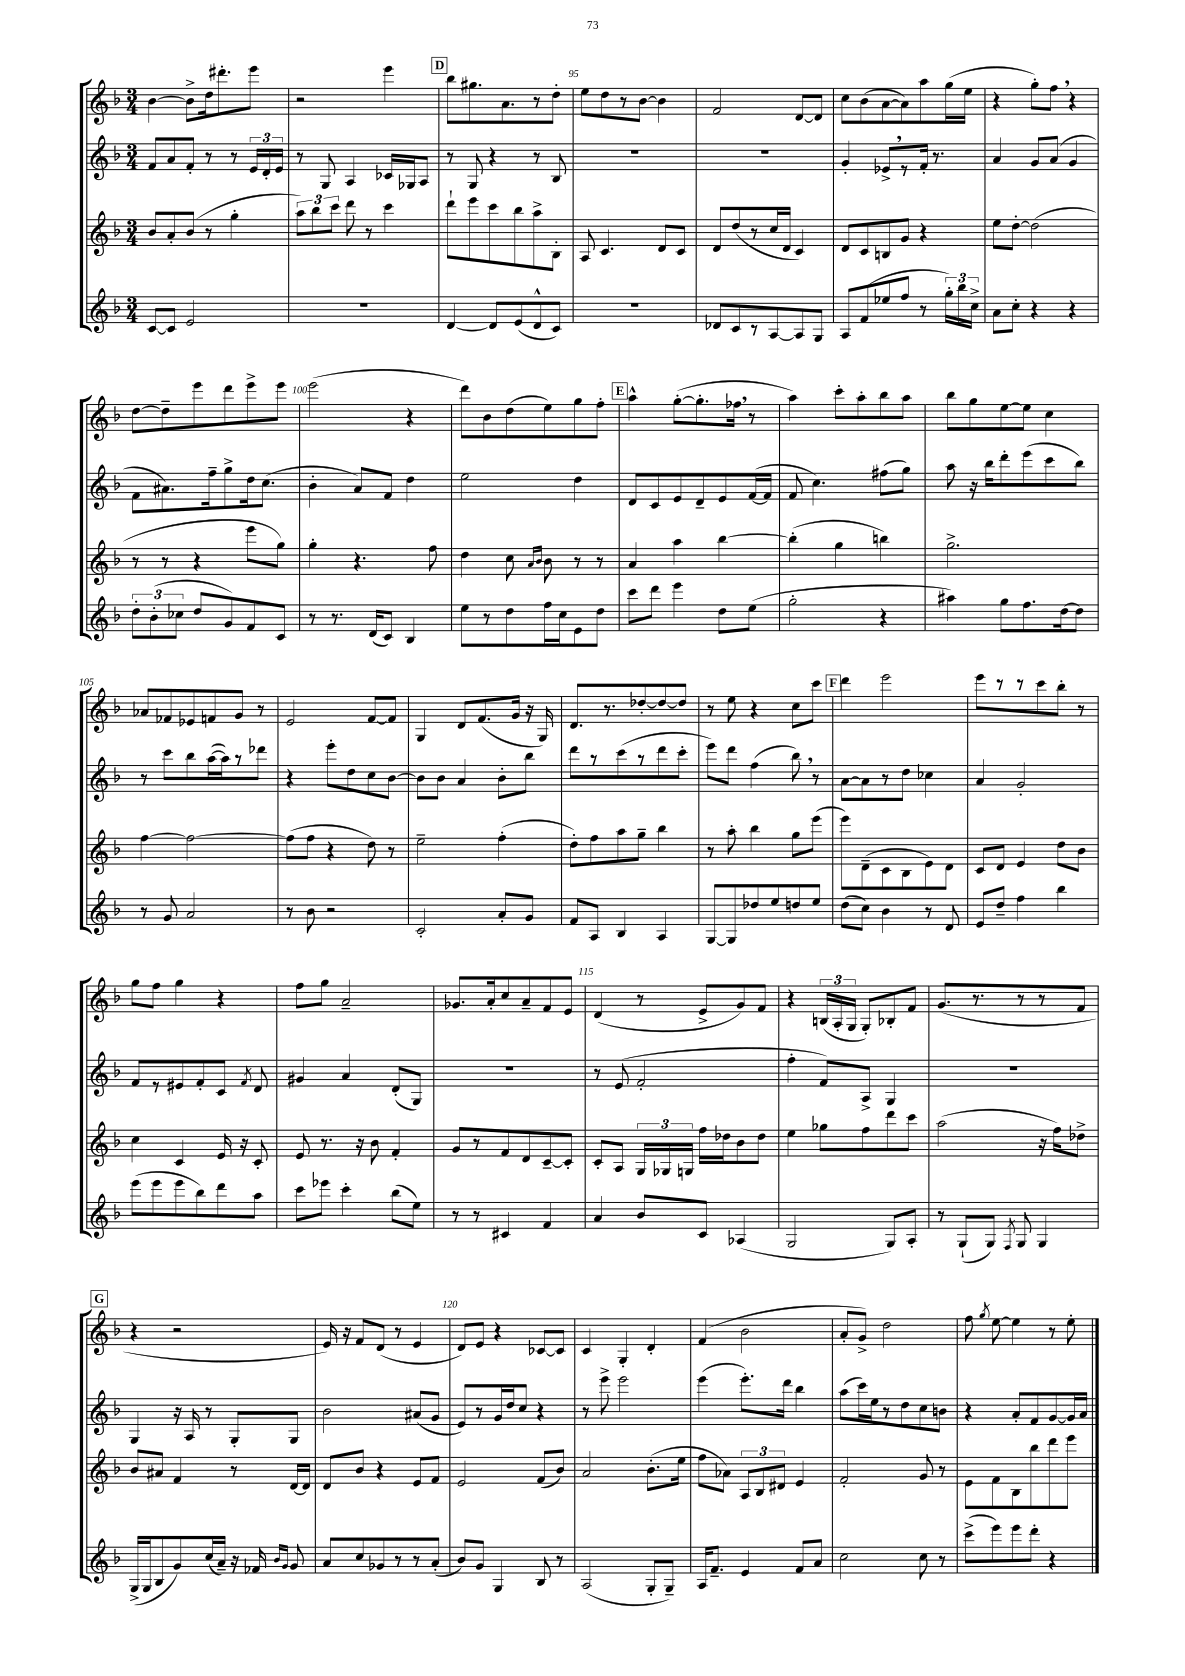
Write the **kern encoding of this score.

**kern	**kern	**kern	**kern
*part4	*part3	*part2	*part1
*staff4	*staff3	*staff2	*staff1
*clefG2	*clefG2	*clefG2	*clefG2
*k[b-]	*k[b-]	*k[b-]	*k[b-]
*M3/4	*M3/4	*M3/4	*M3/4
=92	=92	=92	=92
[8c/L	8b-/L	8f/L	[4b-\
8c/J]	8a'/	8a/	.
2e/	(8b-/J	8f'/J	8b-^\L]
.	8r	8r	16dd\k
.	.	.	8.ddd#X'\
.	4gg'\	8r	.
.	.	24e/LL	8eee\J
.	.	24d'/	.
.	.	24e/JJ	.
=93	=93	=93	=93
2.r	12aa\L)	8r	2r
.	12bb-\	.	.
.	.	8G/	.
.	12ccc\J	.	.
.	8ddd\	4A/	.
.	8r	.	.
.	4ccc\	16c-X/LL	4eee\
.	.	16G-X/J	.
.	.	8A/J	.
!!LO:REH:place=s1:t=D
=94	=94	=94	=94
[4d/	8ddd`\L	8r	8bb-\L
.	8eee\	8G/	8.gg#X\
8d/L]	8ccc\	4r	.
.	.	.	8.a\
(8e/	8bb-\	.	.
8d^^/	8aa^\	8r	8r
8c/J)	8B-'\J	8B-/	8dd'\J
=95	=95	=95	=95
2.r	8A/	2.r	8ee\L
.	4.c/	.	8dd\
.	.	.	8r
.	.	.	[8b-\J
.	8d/L	.	4b-\]
.	8c/J	.	.
=96	=96	=96	=96
8d-X/L	8d/L	2.r	2f/
8c/	(8dd/	.	.
8r	8r	.	.
[8A/	16cc/L	.	.
.	16d/JJ	.	.
8A/]	4c/)	.	[8d/L
8G/J	.	.	8d/J]
=97	=97	=97	=97
8A/L	8d/L	4g'/	8cc\L
(8f/	8c/	.	(8b-\
8ee-X/	8Bn/	8e-X^,/L	[8a\
8ff/J	8g/J	8r	8a\])
8r	4r	16f'/Jk	8aa\
.	.	8.r	.
24gg'\LL)	.	.	(16gg\L
24bb-\	.	.	.
.	.	.	16ee\JJ
24cc^\JJ	.	.	.
=98	=98	=98	=98
8a\L	8ee\L	4a/	4r
8cc'\J	[8dd'\J	.	.
4r	(2dd\]	8g/L	8gg'\L)
.	.	(8a/J	8ff,\J
4r	.	4g/	4r
!!LO:LB:g=z
=99	=99	=99	=99
12dd'\L	8r	8f\L	[8dd\L
(12b-'\	.	.	.
.	8r	8.a#X\)	8dd~\]
12cc-X\J	.	.	.
8dd/L	4r	.	8eee\
.	.	16ff~\k	.
8g/)	.	8gg^\	8ddd\
8f/	8eee\L	16dd\k	8eee^\
.	.	(8.cc\J	.
8c/J	8gg\J)	.	8eee\J
=100	=100	=100	=100
8r	4gg'\	4b-'\	(2eee\
8.r	.	.	.
.	4.r	8a/L)	.
(16d/KL	.	.	.
8c/J)	.	8f/J	.
4B-/	.	4dd\	4r
.	8ff\	.	.
=101	=101	=101	=101
8ee\L	4dd\	2ee\	8ddd\L)
8r	.	.	8b-\
8dd\	8cc\	.	(8dd\
.	16qqa/LL	.	.
.	16qqb-/JJ	.	.
16ff\L	8b-\	.	8ee\)
16cc\J	.	.	.
8e\	8r	4dd\	8gg\
8dd\J	8r	.	8ff'\J
!!LO:REH:place=s1:t=E
=102	=102	=102	=102
8ccc\L	4a/	8d/L	4aa^^\
8ddd\J	.	8c/	.
4eee\	4aa\	8e/	([8gg'\L
.	.	8d~/	8.gg'\]
8dd\L	[4bb-\	8e/	.
.	.	.	16ff-X,\Jk
(8ee\J	.	([16f/L	8r
.	.	16f/JJ]	.
=103	=103	=103	=103
2gg'\	(4bb-'\]	8f/	4aa\)
.	.	4.cc\)	.
.	4gg\	.	8ccc'\L
.	.	.	8aa'\
4r	4bbn\)	(8ff#X\L	8bb-\
.	.	8gg\J)	8aa\J
=104	=104	=104	=104
4aa#X\)	2.gg^\	8aa\	8bb-\L
.	.	16r	8gg\
.	.	16bb-\KL	.
8gg\L	.	8ddd'\	[8ee\
8.ff\	.	(8eee\	8ee\J]
.	.	8ccc\	4cc\
[16dd\k	.	.	.
8dd\J]	.	8bb-\J)	.
!!LO:LB:g=z
=105	=105	=105	=105
8r	[4ff\	8r	8a-X/L
8g/	.	8ccc\L	8f-X/
2a/	2ff\_	8bb-\	8e-X/
.	.	([16aa\L	8fn/
.	.	16aa\J])	.
.	.	8r	8g/J
.	.	8ddd-X\J	8r
=106	=106	=106	=106
8r	(8ff\L]	4r	2e/
8b-\	8ff\J	.	.
2r	4r	8eee'\L	.
.	.	8dd\	.
.	8dd\)	8cc\	[8f/L
.	8r	[8b-\J	8f/J]
=107	=107	=107	=107
2c'/	2ee~\	8b-\L]	4G/
.	.	8b-\J	.
.	.	4a/	8d/L
.	.	.	(8.f/
8a'/L	(4ff'\	8b-'\L	.
.	.	.	16g/Jk
8g/J	.	8bb-\J	16r
.	.	.	16G/)
=108	=108	=108	=108
8f/L	8dd'\L)	8ddd\L	8.d/L
8A/J	8ff\	8r	.
.	.	.	8.r
4B-/	8aa\	(8ccc\	.
.	8gg~\J	8r	[8dd-X'/
4A/	4bb-\	8ddd\	8dd-/_
.	.	8ccc'\J	8dd-/J]
=109	=109	=109	=109
[8G/L	8r	8eee\L)	8r
8G/]	8aa'\	8ddd\J	8ee\
8dd-X/	4bb-\	(4ff\	4r
8ee/	.	.	.
8ddn/	8gg\L	8bb-,\)	8cc\L
8ee/J	(8eee\J	8r	8ccc\J
!!LO:REH:place=s1:t=F
=110	=110	=110	=110
(8dd\L	8eee\L)	[8a\L	4ddd\
8cc\J)	(8d~\	8a\]	.
4b-\	8c\	8r	2eee\
.	8B-\	8dd\J	.
8r	8e\)	4cc-X\	.
8d/	8d\J	.	.
=111	=111	=111	=111
8e/L	8c/L	4a/	8eee\L
8dd~/J	8d/J	.	8r
4ff\	4e/	2g'/	8r
.	.	.	8ccc\
4bb-\	8dd\L	.	8bb-'\J
.	8b-\J	.	8r
!!LO:LB:g=z
=112	=112	=112	=112
(8eee\L	4cc\	8f/L	8gg\L
8eee\	.	8r	8ff\J
8eee\	4c/	8e#X/	4gg\
8bb-\)	.	8f'/	.
8ddd\	16e/	8c/J	4r
.	16r	.	.
.	.	8qf/	.
8aa\J	8c'/	8d/	.
=113	=113	=113	=113
8ccc\L	8e/	4g#X/	8ff\L
8eee-X\J	8.r	.	8gg\J
4ccc'\	.	4a/	2a~/
.	16r	.	.
.	8b-\	.	.
(8bb-\L	4f'/	(8d'/L	.
8ee\J)	.	8G/J)	.
=114	=114	=114	=114
8r	8g/L	2.r	8.g-X/L
8r	8r	.	.
.	.	.	16a'/k
4c#X/	8f/	.	8cc/
.	8d/	.	8a~/
4f/	[8c~/	.	8f/
.	8c'/J]	.	8e/J
=115	=115	=115	=115
4a/	8c'/L	8r	(4d/
.	8A/J	(8e/	.
8b-/L	24G/LL	2f'/	8r
.	24G-X/	.	.
.	24Gn/JJ	.	.
8c/J	16ff\LL	.	8e^/L
.	16dd-X\J	.	.
(4A-X/	8b-\	.	8g/)
.	8dd-\J	.	8f/J
=116	=116	=116	=116
2G/	4ee\	4ff'\	4r
.	8gg-X\L	8f/L)	(24Bn/LL
.	.	.	24A'/
.	.	.	24G/JJ
.	8ff\	8A^/J	8G'/L)
8G/L)	8ddd\	4G/	8B-X'/
8A'/J	8ccc\J	.	8f/J
=117	=117	=117	=117
8r	(2aa\	2.r	(8.g/L
(8G`/L	.	.	.
.	.	.	8.r
8G/J)	.	.	.
8qF/	.	.	.
8G/	.	.	8r
4G/	16r	.	8r
.	16ff\KL)	.	.
.	8dd-X^\J	.	8f/J
!!LO:LB:g=z
!!LO:REH:place=s1:t=G
=118	=118	=118	=118
(16G^/LL	8b-/L	4G/	4r
16G/J	.	.	.
8B-/	8a#X/J	.	.
8g/)	4f/	16r	2r
.	.	16A/	.
(16cc/L	.	8r	.
16a~/JJ)	.	.	.
16r	8r	8G'/L	.
16f-X/	.	.	.
16qqb-/LL	.	.	.
16qqg/JJ	.	.	.
8g/	[16d/LL	8G/J	.
.	16d/JJ]	.	.
=119	=119	=119	=119
8a/L	8d/L	2b-\	16e/)
.	.	.	16r
8cc/	8b-/J	.	8f/L
8g-X/	4r	.	(8d/J
8r	.	.	8r
8r	8e/L	(8a#X/L	4e/
(8a'/J	8f/J	8g/J	.
=120	=120	=120	=120
8b-/L)	2e/	8e/L)	8d/L)
8g/J	.	8r	8e/J
4G/	.	16g/L	4r
.	.	16dd/J	.
.	.	8cc/J	.
8B-/	(8f/L	4r	[8c-X/L
8r	8b-/J)	.	8c-/J]
=121	=121	=121	=121
(2A/	2a/	8r	4c/
.	.	8eee^\	.
.	.	2eee\	4G'/
8G'/L	(8.b-'\L	.	4d'/
8G~/J)	.	.	.
.	16ee\Jk	.	.
=122	=122	=122	=122
16A/KL	8ff\L	(4eee\	(4f/
8.f~/J	.	.	.
.	8a-X\J)	.	.
4e/	12A/L	8.eee'\L)	2b-\
.	12B-/	.	.
.	12d#X/J	.	.
.	.	16ddd\Jk	.
8f/L	4e/	4bb-\	.
8a/J	.	.	.
=123	=123	=123	=123
2cc\	2f'/	(8aa\L	8a'/L
.	.	16ccc\L)	8g^/J)
.	.	16ee\J	.
.	.	8r	2dd\
.	.	8dd\	.
8cc\	8g/	8cc\	.
8r	8r	8bn\J	.
=124	=124	=124	=124
(8ccc^\L	8e\L	4r	8ff\
.	.	.	8qgg/
8eee\)	8f\	.	[8ee\
8eee\	8B-\	8a'/L	4ee\]
8ddd'\J	8bb-\	8f/	.
4r	8ddd\	[8g/	8r
.	8eee\J	16g/L]	8ee'\
.	.	16a/JJ	.
==	==	==	==
*-	*-	*-	*-
